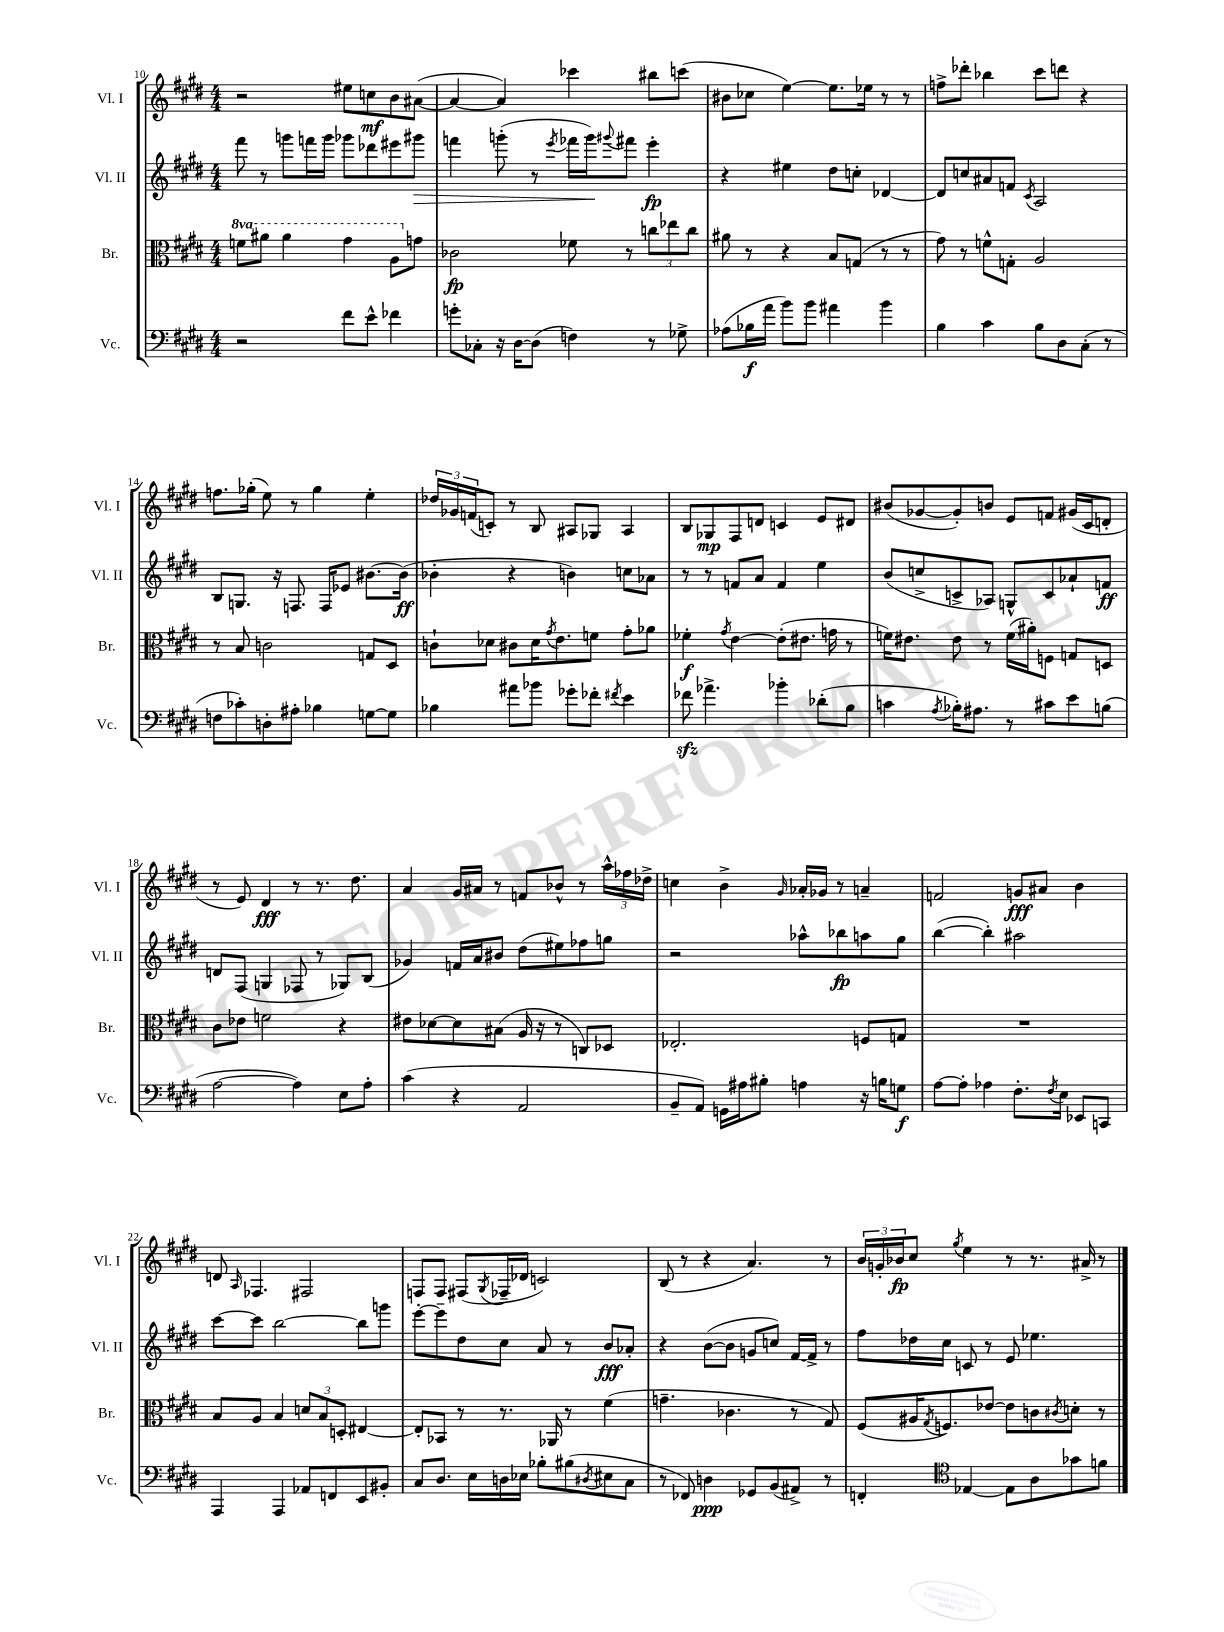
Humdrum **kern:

**kern	**kern	**kern	**kern
*staff4	*staff3	*staff2	*staff1
*clefF4	*clefC3	*clefG2	*clefG2
*k[f#c#g#d#]	*k[f#c#g#d#]	*k[f#c#g#d#]	*k[f#c#g#d#]
*M4/4	*M4/4	*M4/4	*M4/4
2r	8ff	8fff#	2r
.	8aa#	8r	.
.	4aa#	8ggg	.
.	.	16fff	.
.	.	16ggg	.
8f#	4gg#	8ggg-	8ee#
8e^^	.	8ddd-	8cc
4f-	8a	8eee#	8b
.	8g	8ggg#	([8a#
=	=	=	=
8g'	2c-	4fff	4a#_
8C-'	.	.	.
16r	.	(8ggg'	4a#])
[16D#	.	.	.
(8D#]	.	8r	.
.	.	8qeee	.
4F)	8f-	16fff-	4ccc-
.	.	16ggg)	.
.	.	8qqggg#	.
.	8r	8fff#	.
8r	12cc	4eee'	8bb#
.	12ee-	.	.
8G-^	.	.	(8ccc
.	12cc	.	.
=	=	=	=
(8A-	8a#	4r	8b#
16B-	8r	.	8cc-
16a	.	.	.
8b)	4r	4ee#	[4ee)
8b	.	.	.
4a#	8B	8dd#	8.ee]
.	(8G	8cc'	.
.	.	.	16ee-
4b	8r	[4d-	8r
.	8r	.	8r
=	=	=	=
4B	8g#)	8d-]	8ff^
.	8r	8cc	8ddd-'
4c#	8f^^	8a#	4bb-
.	8G'	8f	.
.	.	8qc#	.
8B	2A	2A	8ccc#
8D#	.	.	8ddd
(8C#'	.	.	4r
8r	.	.	.
=	=	=	=
8F	8r	8B	8.ff
8c-')	8B	8.G	.
.	.	.	(16gg-'
8D'	2c	.	8ee)
.	.	16r	.
8A#'	.	8.F	8r
4B-	.	.	4gg-
.	.	16F	.
.	.	8e-	.
[8G	8G	[8.b#	4ee'
8G]	8D#	.	.
.	.	(16b#]	.
=	=	=	=
4B-	8c`	4b-'	24dd-
.	.	.	24g-
.	.	.	(24f
.	8d-	.	8c')
8a#	8c#	4r	8r
8b-	16d-	.	8B
.	8qg#	.	.
.	8.e	.	.
8g-'	.	4b)	8A#
8f-'	8f	.	8G-
8qf#	.	.	.
4e	8g#'	8cc	4A#
.	8a-	8a-	.
=	=	=	=
8f-	4f-'	8r	8B
4.a-^	.	8r	8G-
.	8qg#	.	.
.	[4e	8f	8F#
.	.	8a	8d
4b-'	(8e']	4f	4c
.	8.e#	.	.
(8d-'	.	4ee	8e
.	16g	.	.
8B	8r	.	8d#
=	=	=	=
4c	16f)	(8b	(8b#
.	8.e#	.	.
.	.	8cc^	[8g-
8qA	.	.	.
16B-')	8e#	8c^	8g-'])
8.A#	.	.	.
.	8r	8A-)	8b
8r	(16f	8G^^	8e
.	16a#')	.	.
8c#	8F	8c	8f
8e	8G	8a-`	(16g#
.	.	.	16c#
(8B	8D	8f	8d'
=	=	=	=
[2A	8c#	8d	8r
.	8e-	(8F#	8e)
.	2f	4G	4d#
4A])	.	8F-	8r
.	.	8r	8.r
8E	4r	8G-)	.
.	.	.	8.dd#
8A'	.	(8B	.
=	=	=	=
(4c#	8e#	4g-)	4a
.	[8d-	.	.
4r	8d-]	16f	16g#
.	.	16a	16a#
.	(8B#	8b#	8r
2AA	16A	(8dd#	8f
.	16r	.	.
.	8r	8ee#)	8b-^^
.	8C)	8ff-	8r
.	8D-	8gg	24aa^^
.	.	.	24ff-
.	.	.	24dd-^
=	=	=	=
8BB~	2.E-'	2r	4cc
8AA)	.	.	.
16GG	.	.	4b^
16A#	.	.	.
8B#'	.	.	.
.	.	.	16qqg#
4A	.	8aa-^^	16a-'
.	.	.	16g-
.	.	8bb-	8r
16r	8F	8aa	4a~
16B	.	.	.
8G	8G	8gg#	.
=	=	=	=
[8A	1r	([4bb	2f
8A']	.	.	.
4A-	.	4bb'])	.
8.F#'	.	2aa#	8g
.	.	.	8a#
8qF#	.	.	.
16E	.	.	.
8EE-	.	.	4b
8CC	.	.	.
=	=	=	=
4AAA	8B	[8ccc#	8d
.	.	.	16qqA
.	8A	8ccc#]	4.F-
4AAA	4B	[2bb	.
8AA-	12d	.	2F#
.	12B	.	.
8FF	.	.	.
.	12D'	.	.
8EE	[4E#	8bb]	.
8BB#'	.	8ggg	.
=	=	=	=
8C#	8E#']	[8eee'	8F
8.D#	8BB-	8eee~]	8F
.	8r	8dd#	(8F#
16E	.	.	.
.	.	.	8qG#
16D	8.r	8cc#	16F-~
16E-	.	.	16d-
8B-'	.	8a	2c)
.	16AA-	.	.
(8B#	8r	8r	.
8qD#	.	.	.
8E#	(4f#	8b	.
8C#	.	8a-'	.
=	=	=	=
8r	4.g~	4r	(8B
8FF-)	.	.	8r
4D	.	([8b	4r
.	4.c-	8b]	.
8GG-	.	8g	4.a)
(8BB	.	8cc)	.
8AA#^)	8r	[16f#	.
.	.	16f#^]	.
8r	8G#)	8r	8r
=	=	=	=
4FF'	(8F#	8ff#	24b
.	.	.	24g'
.	.	.	24b-
.	16A#	16dd-	8cc#
.	8qG#	.	.
.	8.F)	16cc#	.
*clefC4	*	*	*
.	.	.	8qgg#
[4E-	.	8c	4ee
.	[8e-	8r	.
8E-]	8e-]	8e	8r
8A	8c	4.ee-	8.r
.	8qc#	.	.
8g-	8d'	.	.
.	.	.	16a#^
8f	8r	.	8r
==	==	==	==
*-	*-	*-	*-
